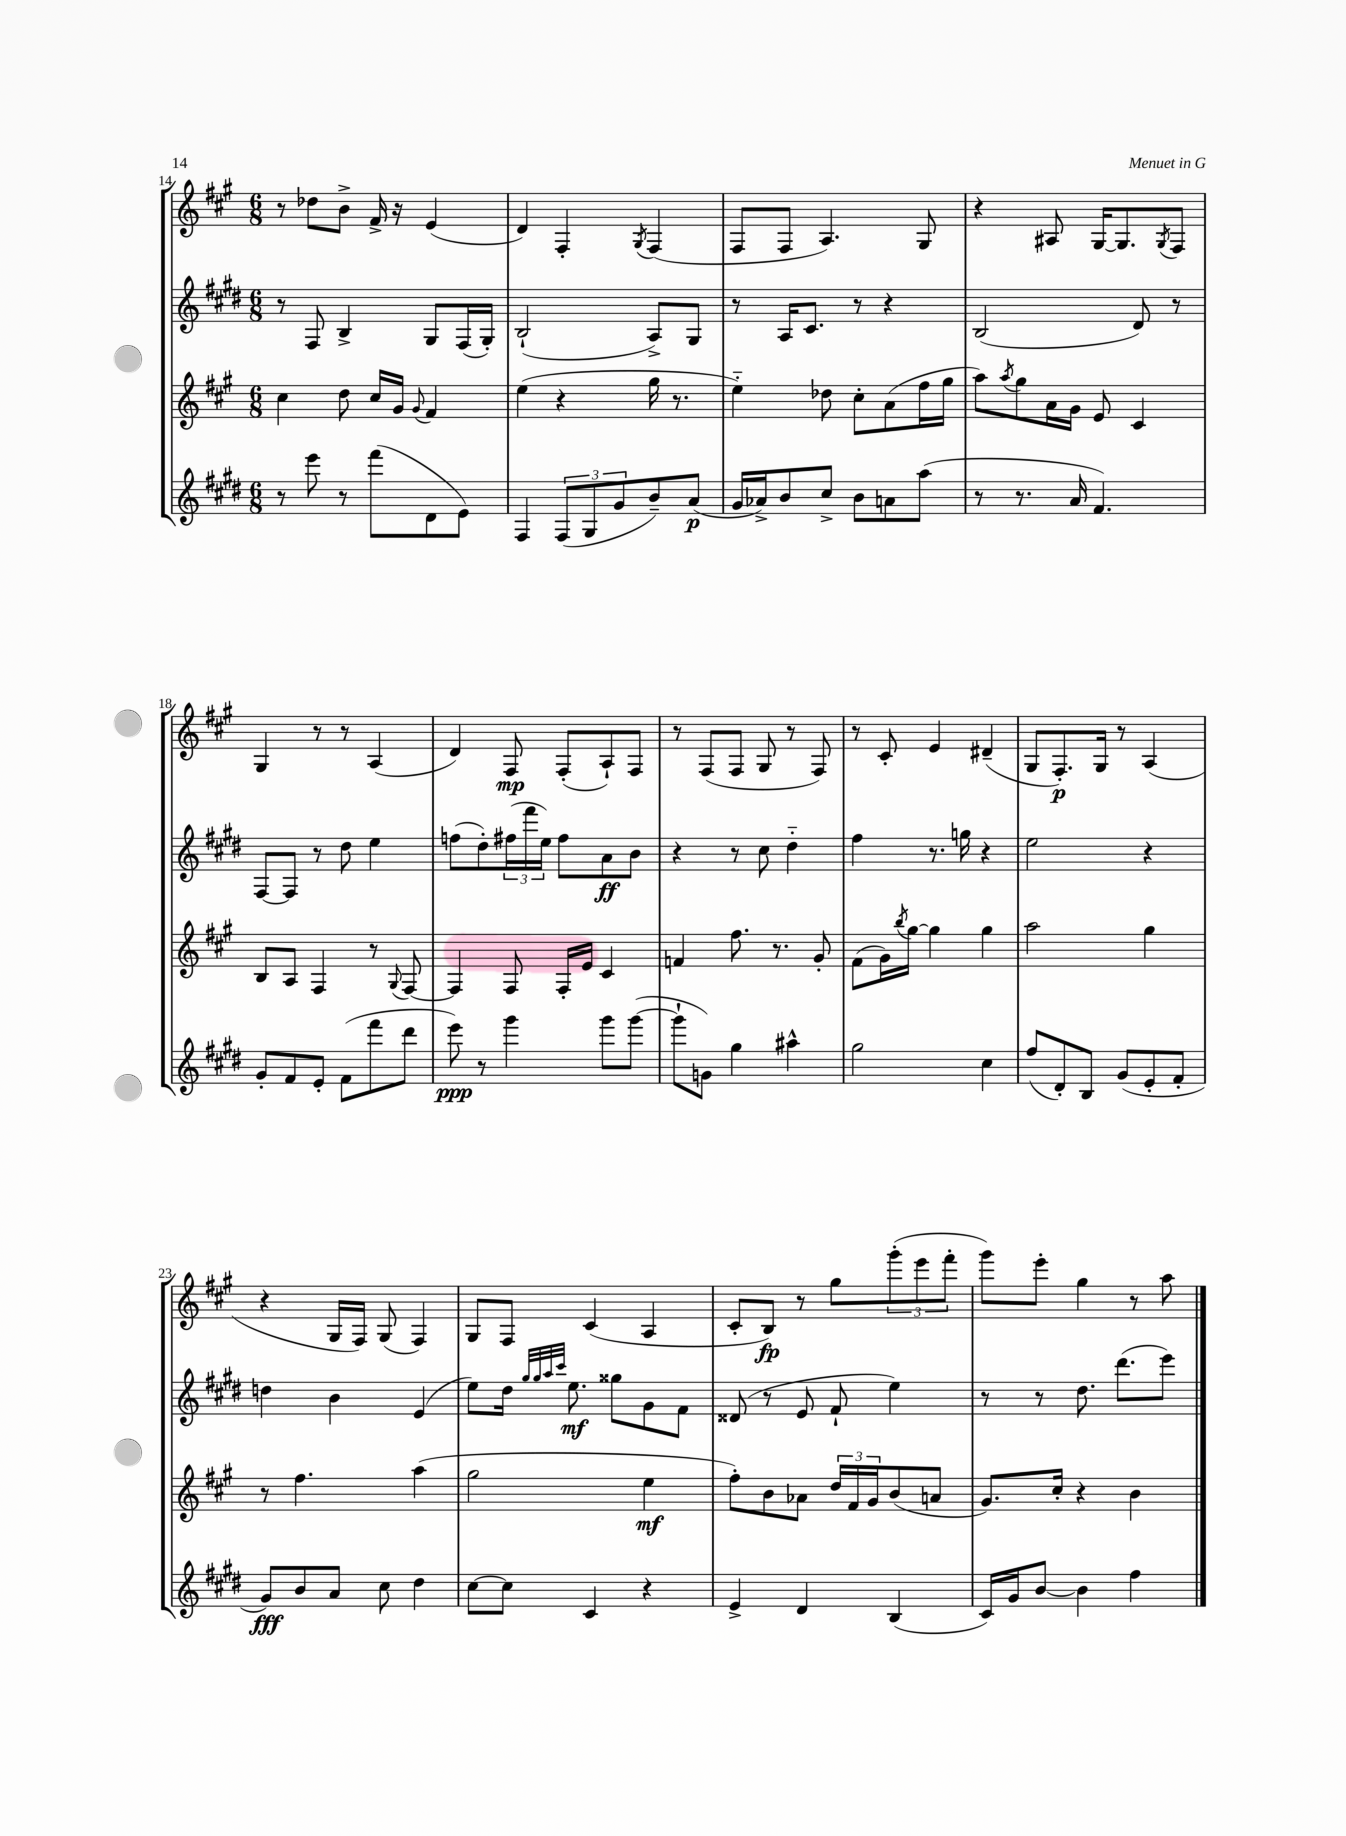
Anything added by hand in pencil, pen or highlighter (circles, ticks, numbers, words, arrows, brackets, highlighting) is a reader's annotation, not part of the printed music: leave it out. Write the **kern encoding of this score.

**kern	**dynam	**kern	**dynam	**kern	**dynam	**kern	**dynam
*part4	*part4	*part3	*part3	*part2	*part2	*part1	*part1
*staff4	*staff4	*staff3	*staff3	*staff2	*staff2	*staff1	*staff1
*clefG2	*	*clefG2	*	*clefG2	*	*clefG2	*
*k[f#c#g#d#]	*	*k[f#c#g#]	*	*k[f#c#g#d#]	*	*k[f#c#g#]	*
*M6/8	*	*M6/8	*	*M6/8	*	*M6/8	*
=14	=14	=14	=14	=14	=14	=14	=14
8r	.	4cc#\	.	8r	.	8r	.
8eee\	.	.	.	8F#/	.	8dd-X\L	.
8r	.	8dd\	.	4B^/	.	8b^\J	.
(8fff#\L	.	16cc#/LL	.	.	.	16f#^/	.
.	.	16g#/JJ	.	.	.	16r	.
.	.	8qqg#/	.	.	.	.	.
8d#\	.	4f#/	.	8G#/L	.	(4e/	.
8e\J)	.	.	.	(16F#/L	.	.	.
.	.	.	.	16G#'/JJ)	.	.	.
=15	=15	=15	=15	=15	=15	=15	=15
4F#/	.	(4ee\	.	(2B`/	.	4d/)	.
(12F#/L	.	4r	.	.	.	4F#'/	.
12G#/	.	.	.	.	.	.	.
12g#/	.	.	.	.	.	.	.
.	.	.	.	.	.	8qG#/	.
8b~/)	.	16gg#\	.	8A^/L)	.	(4F#/	.
.	.	8.r	.	.	.	.	.
(8a/J	p	.	.	8G#/J	.	.	.
=16	=16	=16	=16	=16	=16	=16	=16
16g#/LL	.	4ee\)	.	8r	.	8F#/L	.
16a-X^/J)	.	.	.	.	.	.	.
8b/	.	.	.	16A/KL	.	8F#/J	.
.	.	.	.	8.c#/J	.	.	.
8cc#^/J	.	8dd-X\	.	.	.	4.A/)	.
8b\L	.	8cc#'\L	.	8r	.	.	.
8an\	.	(8a\	.	4r	.	.	.
(8aa\J	.	16ff#\L	.	.	.	8G#/	.
.	.	16gg#\JJ	.	.	.	.	.
=17	=17	=17	=17	=17	=17	=17	=17
8r	.	8aa\L)	.	(2B/	.	4r	.
.	.	8qaa/	.	.	.	.	.
8.r	.	8gg#\	.	.	.	.	.
.	.	16a\L	.	.	.	8A#X/	.
16a/	.	16g#\JJ	.	.	.	.	.
4.f#/)	.	8e/	.	.	.	[16G#/KL	.
.	.	.	.	.	.	8.G#/]	.
.	.	4c#/	.	8d#/)	.	.	.
.	.	.	.	.	.	8qG#/	.
.	.	.	.	8r	.	8F#/J	.
!!LO:LB:g=z
=18	=18	=18	=18	=18	=18	=18	=18
8g#'/L	.	8B/L	.	[8F#/L	.	4G#/	.
8f#/	.	8A/J	.	8F#/J]	.	.	.
8e'/J	.	4F#/	.	8r	.	8r	.
(8f#\L	.	.	.	8dd#\	.	8r	.
8fff#\	.	8r	.	4ee\	.	(4A/	.
.	.	8qqG#/	.	.	.	.	.
8ddd#\J	.	[8F#/	.	.	.	.	.
=19	=19	=19	=19	=19	=19	=19	=19
8eee\)	ppp	4F#/]	.	(8ffn\L	.	4d/)	.
8r	.	.	.	8dd#'\)	.	.	.
4ggg#\	.	8F#/	.	(24ff#X\L	.	8F#/	mp
.	.	.	.	24fff#\	.	.	.
.	.	.	.	24ee\JJ)	.	.	.
.	.	16F#'/LL	.	8ff#\L	.	(8F#'/L	.
.	.	16e/JJ	.	.	.	.	.
8ggg#\L	.	4c#/	.	8a\	ff	8A`/)	.
([8ggg#\J	.	.	.	8b\J	.	8F#/J	.
=20	=20	=20	=20	=20	=20	=20	=20
8ggg#`\L]	.	4fn/	.	4r	.	8r	.
8gn\J)	.	.	.	.	.	(8F#/L	.
4gg#\	.	8.ff#\	.	8r	.	8F#/J	.
.	.	.	.	8cc#\	.	8G#/	.
.	.	8.r	.	.	.	.	.
4aa#X^^\	.	.	.	4dd#\	.	8r	.
.	.	8g#'/	.	.	.	8F#/)	.
=21	=21	=21	=21	=21	=21	=21	=21
2gg#\	.	(8f#\L	.	4ff#\	.	8r	.
.	.	16g#\L)	.	.	.	8c#'/	.
.	.	8qbb/	.	.	.	.	.
.	.	[16gg#\JJ	.	.	.	.	.
.	.	4gg#\]	.	8.r	.	4e/	.
.	.	.	.	16ggn\	.	.	.
4cc#\	.	4gg#\	.	4r	.	(4d#X~/	.
=22	=22	=22	=22	=22	=22	=22	=22
(8ff#/L	.	2aa\	.	2ee\	.	8G#/L	.
8d#'/)	.	.	.	.	.	8.F#'/)	p
8B/J	.	.	.	.	.	.	.
.	.	.	.	.	.	16G#/Jk	.
(8g#/L	.	.	.	.	.	8r	.
8e'/	.	4gg#\	.	4r	.	(4A/	.
8f#'/J	.	.	.	.	.	.	.
!!LO:LB:g=z
=23	=23	=23	=23	=23	=23	=23	=23
8g#/L)	fff	8r	.	4ddn\	.	4r	.
8b/	.	4.ff#\	.	.	.	.	.
8a/J	.	.	.	4b\	.	16G#/LL	.
.	.	.	.	.	.	16F#/JJ)	.
8cc#\	.	.	.	.	.	(8G#/	.
4dd#\	.	(4aa\	.	(4e/	.	4F#/)	.
=24	=24	=24	=24	=24	=24	=24	=24
[8cc#\L	.	2gg#\	.	8ee\L)	.	8G#/L	.
8cc#\J]	.	.	.	16dd#\Jk	.	8F#/J	.
.	.	.	.	32qqgg#/LLL	.	.	.
.	.	.	.	32qqgg#/	.	.	.
.	.	.	.	32qqaa/	.	.	.
.	.	.	.	32qqccc#/JJJ	.	.	.
.	.	.	.	8.ee\	mf	.	.
4c#/	.	.	.	.	.	(4c#/	.
.	.	.	.	8gg##X\L	.	.	.
4r	.	4ee\	mf	8g#\	.	4A/	.
.	.	.	.	8f#\J	.	.	.
=25	=25	=25	=25	=25	=25	=25	=25
4e^/	.	8ff#'\L)	.	(8d##X/	.	8c#'/L	.
.	.	8b\	.	8r	.	8B/J)	fp
4d#/	.	8a-X\J	.	8e/	.	8r	.
.	.	24dd/LL	.	8f#`/	.	8gg#\L	.
.	.	24f#/	.	.	.	.	.
.	.	24g#/J	.	.	.	.	.
(4B/	.	(8b/	.	4ee\)	.	(12ggg#'\	.
.	.	.	.	.	.	12eee\	.
.	.	8an/J	.	.	.	.	.
.	.	.	.	.	.	12fff#'\J	.
=26	=26	=26	=26	=26	=26	=26	=26
16c#/LL)	.	8.g#/L)	.	8r	.	8ggg#\L)	.
16g#/J	.	.	.	.	.	.	.
[8b/J	.	.	.	8r	.	8eee'\J	.
.	.	16cc#'/Jk	.	.	.	.	.
4b\]	.	4r	.	8.dd#\	.	4gg#\	.
.	.	.	.	(8.ddd#\L	.	.	.
4ff#\	.	4b\	.	.	.	8r	.
.	.	.	.	8eee\J)	.	8aa\	.
==	==	==	==	==	==	==	==
*-	*-	*-	*-	*-	*-	*-	*-
